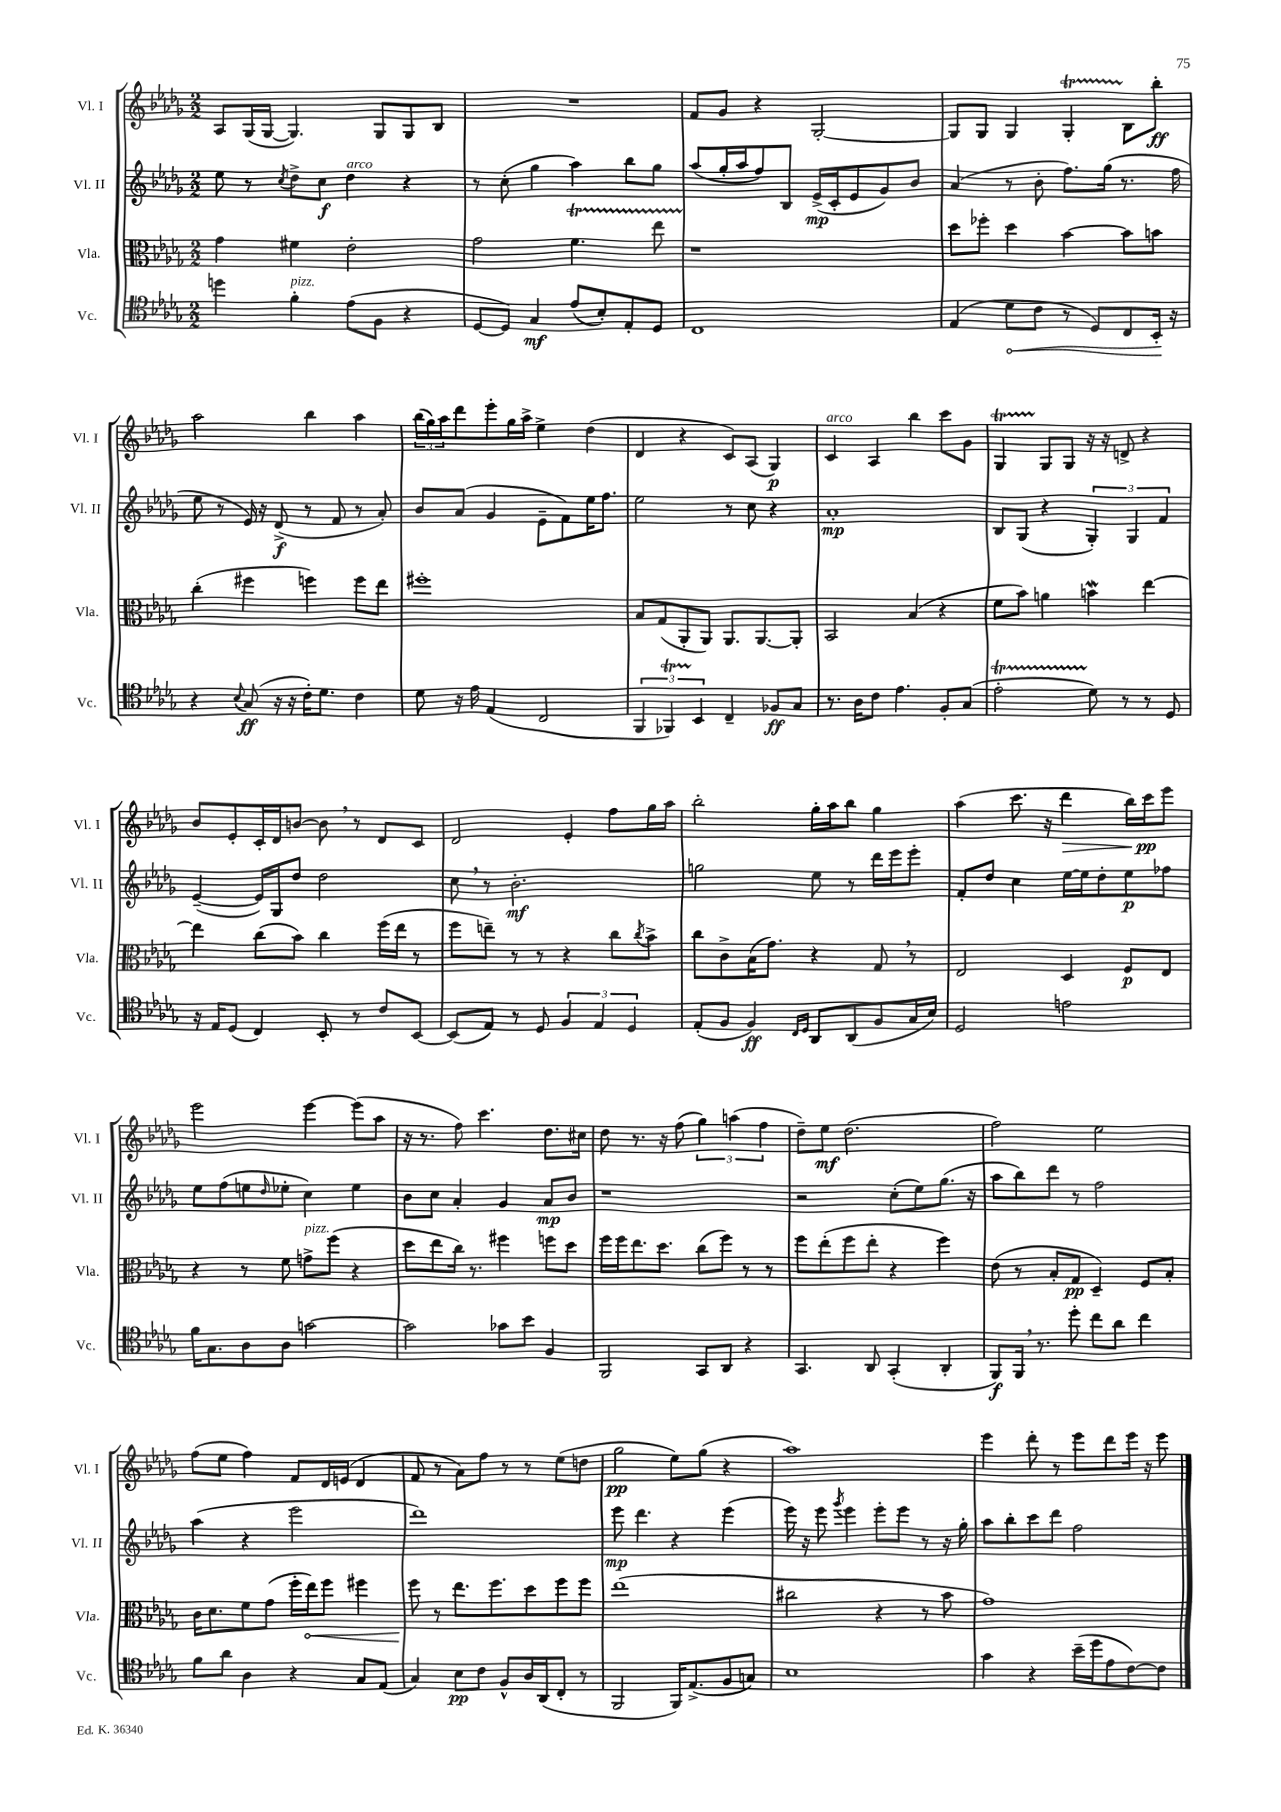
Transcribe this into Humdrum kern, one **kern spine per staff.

**kern	**dynam	**kern	**dynam	**kern	**dynam	**kern	**dynam
*part4	*part4	*part3	*part3	*part2	*part2	*part1	*part1
*staff4	*staff4	*staff3	*staff3	*staff2	*staff2	*staff1	*staff1
*I"Vc.	*	*I"Vla.	*	*I"Vl. II	*	*I"Vl. I	*
*I'Vc.	*	*I'Vla.	*	*I'Vl. II	*	*I'Vl. I	*
*clefC4	*	*clefC3	*	*clefG2	*	*clefG2	*
*k[b-e-a-d-g-]	*	*k[b-e-a-d-g-]	*	*k[b-e-a-d-g-]	*	*k[b-e-a-d-g-]	*
*M2/2	*	*M2/2	*	*M2/2	*	*M2/2	*
=48	=48	=48	=48	=48	=48	=48	=48
4ddn\	.	4g-\	.	8ee-\	.	8A-/L	.
.	.	.	.	8r	.	(16G-/L	.
.	.	.	.	.	.	[16G-/JJ	.
.	.	.	.	8qcc/	.	.	.
!LO:TX:a:i:t=pizz.	!	!	!	!	!	!	!
4f'\	.	4f#X\	.	8dd-^\L	.	4.G-/])	.
.	.	.	.	8cc\J	f	.	.
!	!	!	!	!LO:TX:a:i:t=arco	!	!	!
(8e-\L	.	2e-'\	.	4dd-\	.	.	.
8F\J	.	.	.	.	.	8G-/L	.
4r	.	.	.	4r	.	8G-/	.
.	.	.	.	.	.	8B-/J	.
=49	=49	=49	=49	=49	=49	=49	=49
[8D-/L	.	2g-\	.	8r	.	1r	.
8D-/J])	.	.	.	(8cc'\	.	.	.
4G-/	mf	.	.	4gg-\	.	.	.
(8e-/L	.	4.ft\	.	4aa-\)	.	.	.
8B-'/)	.	.	.	.	.	.	.
8E-'/	.	.	.	8bb-\L	.	.	.
8D-/J	.	8ee-TTT\	.	8gg-\J	.	.	.
=50	=50	=50	=50	=50	=50	=50	=50
1C	.	1r	.	(8aa-/L	.	8f/L	.
.	.	.	.	16gg-'/L	.	8g-/J	.
.	.	.	.	16aa-/J	.	.	.
.	.	.	.	8ff/)	.	4r	.
.	.	.	.	8B-/J	.	.	.
.	.	.	.	(16e-^/LL	mp	[2G-'/	.
.	.	.	.	16c'/J	.	.	.
.	.	.	.	8e-/	.	.	.
.	.	.	.	8g-/)	.	.	.
.	.	.	.	8b-/J	.	.	.
=51	=51	=51	=51	=51	=51	=51	=51
(4E-/	.	8dd-\L	.	(4a-/	.	8G-/L]	.
.	.	8ff-X'\J	.	.	.	8G-/J	.
!	!LO:HP:b	!	!	!	!	!	!
8d-\L	<	4dd-\	.	8r	.	4G-/	.
8c\J	.	.	.	8b-'\	.	.	.
8r	.	[4b-\	.	8.ff\L)	.	4G-T'/	.
8D-/L)	.	.	.	.	.	.	.
.	.	.	.	(16gg-\Jk	.	.	.
8C/	.	8b-\L]	.	8.r	.	8B-\L	.
16BB-'/Jk	.	8bn\J	.	.	.	8bb-'\J	ff
16r	[	.	.	16ff\	.	.	.
!!LO:LB:g=z
=52	=52	=52	=52	=52	=52	=52	=52
4r	.	(4cc'\	.	8ee-\	.	2aa-\	.
.	.	.	.	8r	.	.	.
8qqB-/	.	.	.	.	.	.	.
(8G-/	ff	4ff#X\	.	16e-/)	.	.	.
.	.	.	.	16r	.	.	.
16r	.	.	.	(8d-^/	f	.	.
16r	.	.	.	.	.	.	.
16c'\KL)	.	4ffn\)	.	8r	.	4bb-\	.
8.d-\J	.	.	.	.	.	.	.
.	.	.	.	8f/	.	.	.
4c\	.	8ff\L	.	8r	.	4aa-\	.
.	.	8ee-\J	.	8a-'/)	.	.	.
=53	=53	=53	=53	=53	=53	=53	=53
8d-\	.	1ff#X'	.	8b-/L	.	(24bb-\LL	.
.	.	.	.	.	.	24gg-\)	.
.	.	.	.	.	.	24aa-\J	.
16r	.	.	.	(8a-/J	.	8ddd-\	.
16e-\	.	.	.	.	.	.	.
(4E-/	.	.	.	4g-/	.	8eee-'\	.
.	.	.	.	.	.	16gg-\L	.
.	.	.	.	.	.	16aa-^\JJ	.
2C/	.	.	.	8e-~\L	.	4ee-^\	.
.	.	.	.	8f\)	.	.	.
.	.	.	.	16ee-\K	.	(4dd-\	.
.	.	.	.	8.ff\J	.	.	.
=54	=54	=54	=54	=54	=54	=54	=54
6FF/	.	8B-/L	.	2ee-\	.	4d-/	.
.	.	(8G-/	.	.	.	.	.
6FF-XT/)	.	.	.	.	.	.	.
.	.	8AA-'/	.	.	.	4r	.
6BB-/	.	.	.	.	.	.	.
.	.	8AA-/J)	.	.	.	.	.
4C~/	.	8.AA-/L	.	8r	.	8c/L)	.
.	.	.	.	8cc\	.	(8A-/J	.
.	.	[8.AA-/	.	.	.	.	.
8F-X/L	ff	.	.	4r	.	4G-/)	p
8G-/J	.	8AA-'/J]	.	.	.	.	.
=55	=55	=55	=55	=55	=55	=55	=55
!	!	!	!	!	!	!LO:TX:a:i:t=arco	!
8.r	.	2BB-/	.	1a-'	mp	4c/	.
16A-\KL	.	.	.	.	.	.	.
8c\J	.	.	.	.	.	4A-/	.
4.e-\	.	.	.	.	.	.	.
.	.	(4B-/	.	.	.	4bb-\	.
8F'/L	.	4r	.	.	.	8ccc\L	.
(8G-/J	.	.	.	.	.	8g-\J	.
=56	=56	=56	=56	=56	=56	=56	=56
2e-T'\	.	8f\L	.	8B-/L	.	4G-T/	.
.	.	8b-\J)	.	(8G-/J	.	.	.
.	.	4an\	.	4r	.	8G-/L	.
.	.	.	.	.	.	8G-/J	.
8d-\)	.	4bnW\	.	6G-'/)	.	16r	.
.	.	.	.	.	.	16r	.
8r	.	.	.	.	.	8dn^/	.
.	.	.	.	6G-/	.	.	.
8r	.	[4ee-\	.	.	.	4r	.
.	.	.	.	6f/	.	.	.
8D-/	.	.	.	.	.	.	.
!!LO:LB:g=z
=57	=57	=57	=57	=57	=57	=57	=57
16r	.	4ee-\]	.	([4e-~/	.	8b-/L	.
16E-/KL	.	.	.	.	.	.	.
(8D-/J	.	.	.	.	.	8e-'/	.
4C/)	.	(8cc\L	.	16e-/LL])	.	16c'/L	.
.	.	.	.	16G-/J	.	16d-/J	.
.	.	8b-\J)	.	8dd-/J	.	[8bn/J	.
8BB-'/	.	4cc\	.	2dd-\	.	8b,\]	.
8r	.	.	.	.	.	8r	.
8c/L	.	(16ff\LL	.	.	.	8d-/L	.
.	.	16ee-\JJ	.	.	.	.	.
[8BB-/J	.	8r	.	.	.	8c/J	.
=58	=58	=58	=58	=58	=58	=58	=58
(8BB-/L]	.	8ff\L	.	8cc,\	.	2d-/	.
8E-/J)	.	8een~\J)	.	8r	.	.	.
8r	.	8r	.	2.b-'\	mf	.	.
8D-/	.	8r	.	.	.	.	.
6F/	.	4r	.	.	.	4e-'/	.
6E-/	.	.	.	.	.	.	.
.	.	8cc\L	.	.	.	8ff\L	.
6D-/	.	.	.	.	.	.	.
.	.	8qcc/	.	.	.	.	.
.	.	8b-^\J	.	.	.	16gg-\L	.
.	.	.	.	.	.	16aa-\JJ	.
=59	=59	=59	=59	=59	=59	=59	=59
(8E-'/L	.	8cc\L	.	2ggn\	.	2bb-'\	.
8F/J	.	8c^\	.	.	.	.	.
4F/)	ff	(16B-\K	.	.	.	.	.
.	.	8.g-\J)	.	.	.	.	.
16qqC/LL	.	.	.	.	.	.	.
16qqD-/JJ	.	.	.	.	.	.	.
8AA-/L	.	4r	.	8ee-\	.	16gg-'\LL	.
.	.	.	.	.	.	16aa-\J	.
(8AA-/	.	.	.	8r	.	8bb-\J	.
8F/	.	8G-,/	.	16ddd-\LL	.	4gg-\	.
.	.	.	.	16eee-\J	.	.	.
16G-/L	.	8r	.	8eee-'\J	.	.	.
16B-/JJ)	.	.	.	.	.	.	.
=60	=60	=60	=60	=60	=60	=60	=60
2D-/	.	2E-/	.	8f'/L	.	(4aa-\	.
.	.	.	.	8dd-/J	.	.	.
.	.	.	.	4cc\	.	8.ccc\	.
.	.	.	.	.	.	16r	.
!	!	!	!	!	!	!	!LO:HP:b
2en\	.	4D-/	.	[16ee-\LL	.	4ddd-\	>
.	.	.	.	16ee-\J]	.	.	.
.	.	.	.	8dd-'\	.	.	.
.	.	8F/L	p	8ee-\	p	16bb-\LL)	.
.	.	.	.	.	.	16ccc\J	pp
.	.	8E-/J	.	8ff-X\J	.	8eee-\J	]
!!LO:LB:g=z
=61	=61	=61	=61	=61	=61	=61	=61
16f\KL	.	4r	.	8ee-\L	.	2eee-\	.
8.G-\	.	.	.	.	.	.	.
.	.	.	.	(8ff\	.	.	.
8A-\	.	8r	.	8een\	.	.	.
.	.	.	.	16qqdd-/	.	.	.
8A-\J	.	8f\	.	8ee-X'\J	.	.	.
!	!	!LO:TX:a:i:t=pizz.	!	!	!	!	!
[2gn\	.	8gn^\L	.	4cc\)	.	[4eee-\	.
.	.	(8ff\J	.	.	.	.	.
.	.	4r	.	4ee-\	.	(8eee-\L]	.
.	.	.	.	.	.	8aa-\J	.
=62	=62	=62	=62	=62	=62	=62	=62
2g\]	.	8dd-\L	.	8b-\L	.	16r	.
.	.	.	.	.	.	8.r	.
.	.	8ee-\	.	8cc\J	.	.	.
.	.	16cc\Jk)	.	4a-'/	.	8ff\)	.
.	.	8.r	.	.	.	.	.
.	.	.	.	.	.	4.ccc\	.
8g-X\L	.	4ff#X\	.	4g-/	.	.	.
8b-\J	.	.	.	.	.	.	.
4F/	.	8ffn\L	.	8a-/L	mp	8.dd-\L	.
.	.	8dd-\J	.	8b-/J	.	.	.
.	.	.	.	.	.	16cc#X\Jk	.
=63	=63	=63	=63	=63	=63	=63	=63
2FF/	.	16ff\LL	.	1r	.	8dd-\	.
.	.	16ff\J	.	.	.	.	.
.	.	8.ee-\	.	.	.	8.r	.
.	.	8.dd-\J	.	.	.	16r	.
.	.	.	.	.	.	(8ff\	.
8GG-/L	.	(8cc\L	.	.	.	6gg-\)	.
8AA-/J	.	8ff\J)	.	.	.	.	.
.	.	.	.	.	.	(6aan\	.
4r	.	8r	.	.	.	.	.
.	.	.	.	.	.	6ff\	.
.	.	8r	.	.	.	.	.
=64	=64	=64	=64	=64	=64	=64	=64
4.GG-/	.	8ff\L	.	2r	.	8dd-~\L)	.
.	.	(8ee-'\	.	.	.	8ee-\J	mf
.	.	8ff\	.	.	.	(2.dd-\	.
8AA-/	.	8ee-'\J	.	.	.	.	.
(4GG-'/	.	4r	.	(8cc'\L	.	.	.
.	.	.	.	8ee-\)	.	.	.
4AA-'/	.	4ff\)	.	(8.gg-\J	.	.	.
.	.	.	.	16r	.	.	.
=65	=65	=65	=65	=65	=65	=65	=65
8FF/L)	f	(8e-\	.	8aa-\L	.	2ff\)	.
16FF,/Jk	.	8r	.	8bb-\)	.	.	.
8.r	.	.	.	.	.	.	.
.	.	8B-'/L	.	8ddd-\J	.	.	.
8dd-'\	.	8G-/J	pp	8r	.	.	.
8cc\L	.	4D-~/)	.	2ff\	.	2ee-\	.
8a-\J	.	.	.	.	.	.	.
4cc\	.	8F/L	.	.	.	.	.
.	.	8B-'/J	.	.	.	.	.
!!LO:LB:g=z
=66	=66	=66	=66	=66	=66	=66	=66
8f\L	.	16c\KL	.	(4aa-\	.	(8ff\L	.
.	.	8.d-\	.	.	.	.	.
8a-\J	.	.	.	.	.	8ee-\J	.
4A-\	.	8f\	.	4r	.	4ff\)	.
.	.	(8g-\J	.	.	.	.	.
4r	.	16ff'\LL	.	2eee-\	.	8f/L	.
!	!	!	!LO:HP:b	!	!	!	!
.	.	16ee-\J)	<	.	.	.	.
.	.	8ff\J	.	.	.	16d-/L	.
.	.	.	.	.	.	(16en/JJ	.
8G-/L	.	4ff#X\	.	.	.	4d-/	.
(8E-/J	.	.	.	.	.	.	.
=67	=67	=67	=67	=67	=67	=67	=67
4G-/)	.	8ff\	.	1ddd-)	.	8f/	.
.	.	8r	[	.	.	8r	.
8B-\L	pp	8.ee-\L	.	.	.	8a-\L)	.
8c\J	.	.	.	.	.	8ff\J	.
.	.	8.ff\	.	.	.	.	.
8F^^/L	.	.	.	.	.	8r	.
16A-/L	.	8dd-\	.	.	.	8r	.
(16AA-/J	.	.	.	.	.	.	.
8C'/J	.	8ff\	.	.	.	(8ee-\L	.
8r	.	8ff\J	.	.	.	8ddn\J	.
=68	=68	=68	=68	=68	=68	=68	=68
2FF/	.	(1ee-	.	8eee-\	mp	2gg-\	pp
.	.	.	.	4.ddd-\	.	.	.
16FF/KL)	.	.	.	4r	.	8ee-\L)	.
(8.E-^/	.	.	.	.	.	.	.
.	.	.	.	.	.	(8gg-\J	.
8F/	.	.	.	(4eee-\	.	4r	.
8Gn/J)	.	.	.	.	.	.	.
=69	=69	=69	=69	=69	=69	=69	=69
1B-	.	2cc#X\	.	16eee-\)	.	1aa-)	.
.	.	.	.	16r	.	.	.
.	.	.	.	8eee-\	.	.	.
.	.	.	.	8qggg-/	.	.	.
.	.	.	.	4eee-\	.	.	.
.	.	4r	.	8eee-'\L	.	.	.
.	.	.	.	8eee-\J	.	.	.
.	.	8r	.	8r	.	.	.
.	.	8b-\	.	16r	.	.	.
.	.	.	.	16gg-'\	.	.	.
=70	=70	=70	=70	=70	=70	=70	=70
4g-\	.	1g-)	.	8aa-\L	.	4eee-\	.
.	.	.	.	8bb-'\	.	.	.
4r	.	.	.	8ccc\	.	8ddd-'\	.
.	.	.	.	8ddd-\J	.	8r	.
(16b-~\LL	.	.	.	2ff\	.	8eee-\L	.
16dd-\J	.	.	.	.	.	.	.
8e-\	.	.	.	.	.	8ddd-\	.
[8c\)	.	.	.	.	.	16eee-\Jk	.
.	.	.	.	.	.	16r	.
8c\J]	.	.	.	.	.	8eee-\	.
==	==	==	==	==	==	==	==
*-	*-	*-	*-	*-	*-	*-	*-
